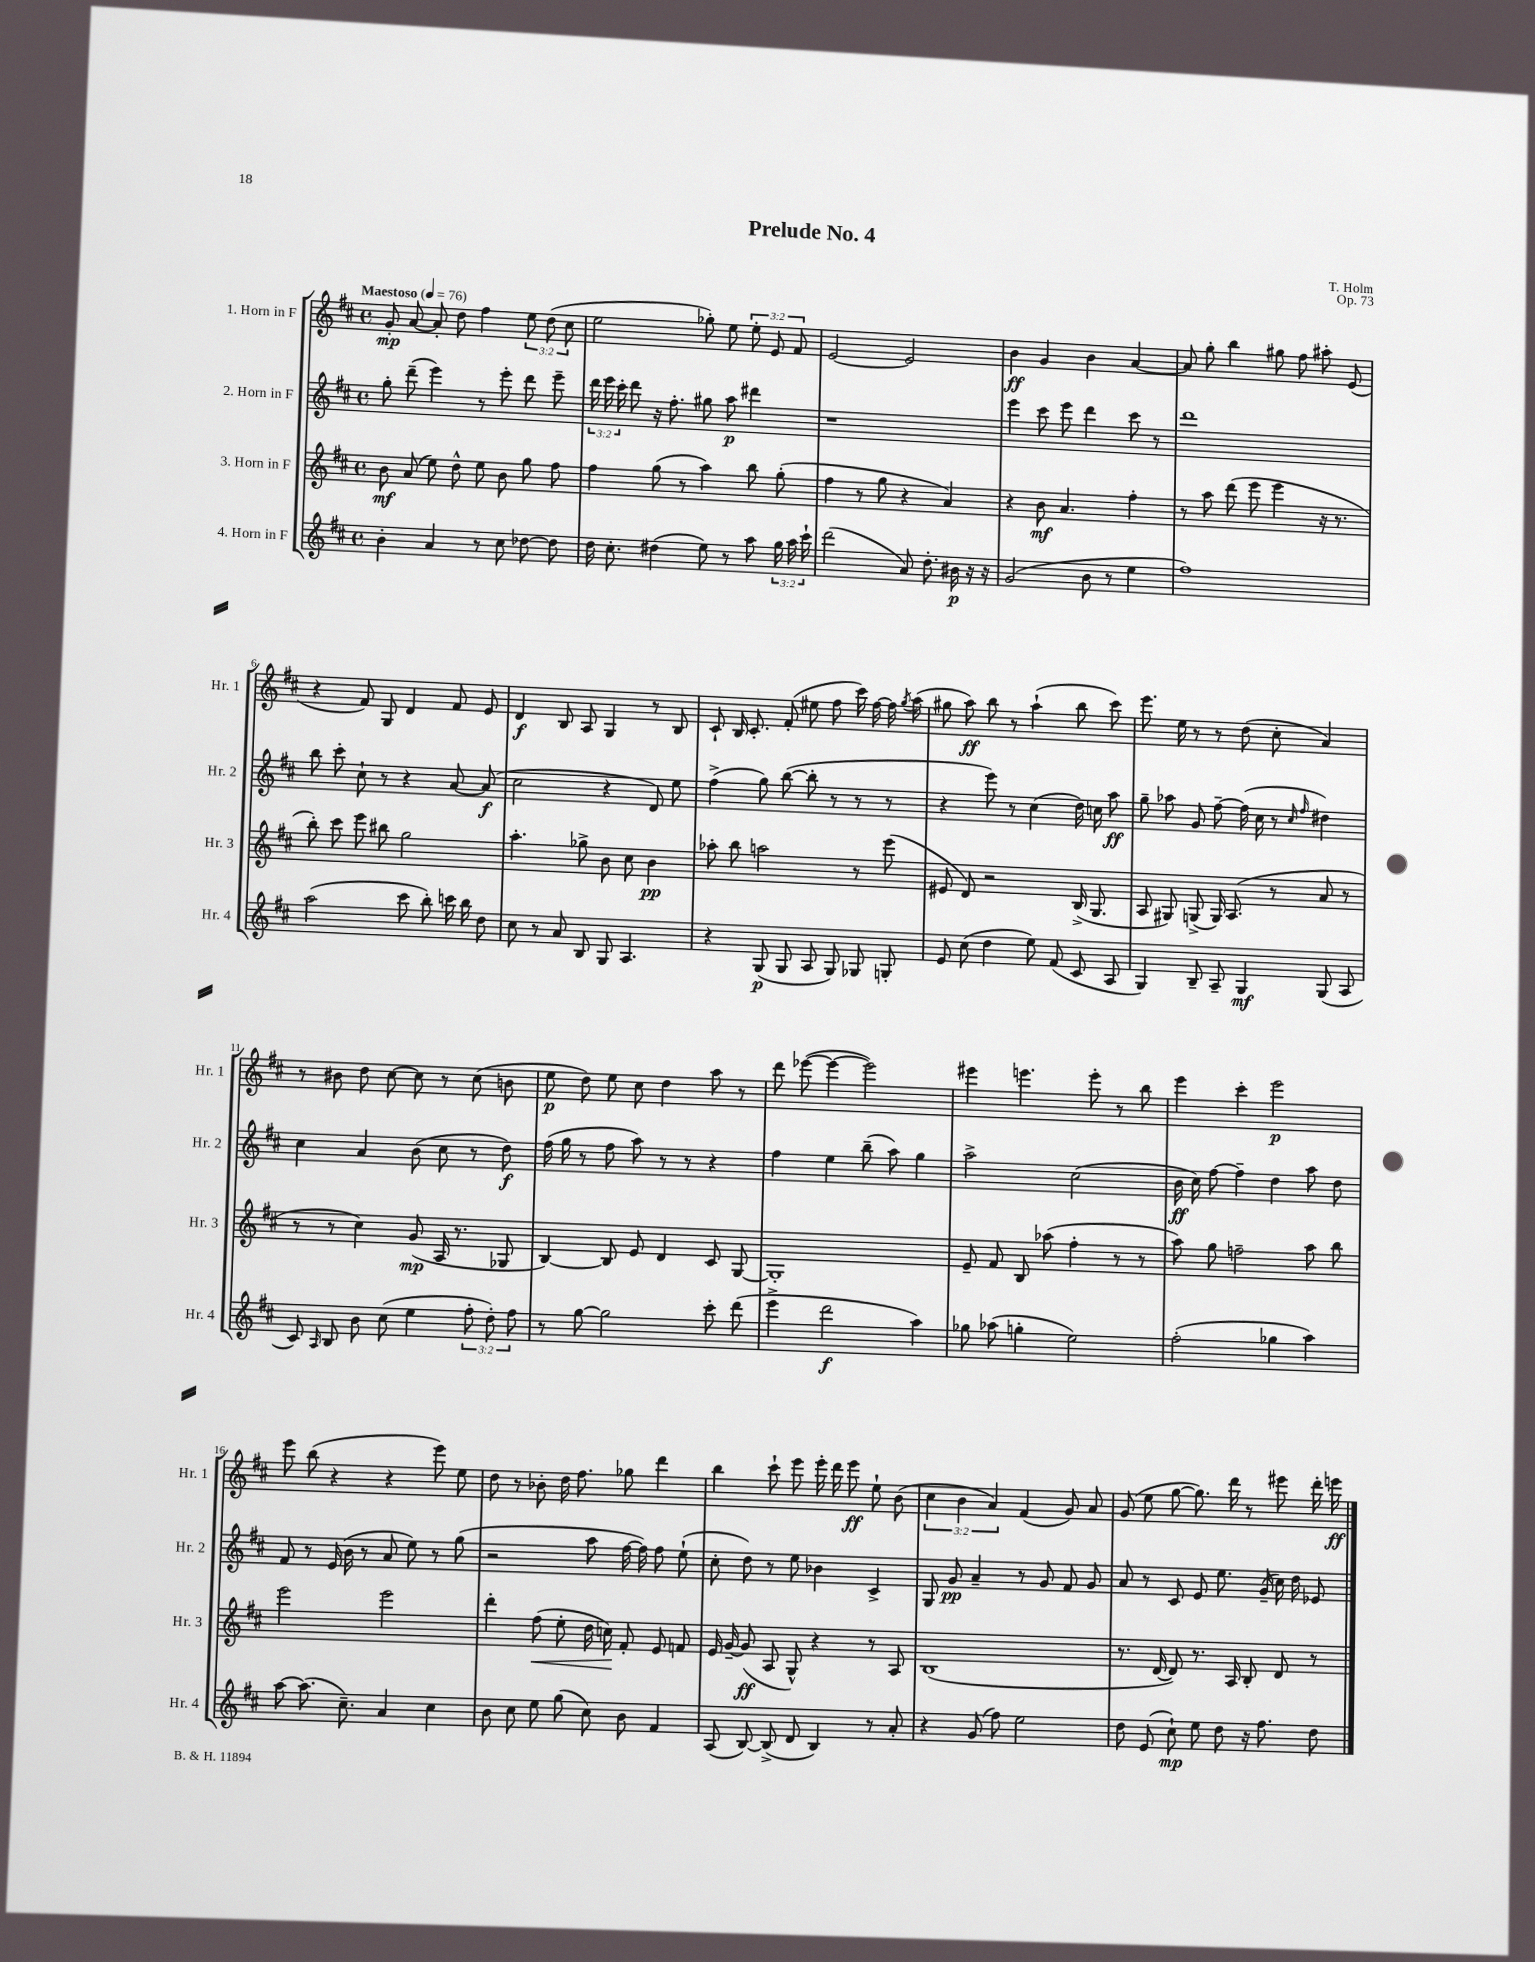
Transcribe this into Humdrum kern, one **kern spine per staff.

**kern	**dynam	**kern	**dynam	**kern	**dynam	**kern	**dynam
*part4	*part4	*part3	*part3	*part2	*part2	*part1	*part1
*staff4	*staff4	*staff3	*staff3	*staff2	*staff2	*staff1	*staff1
*I"4. Horn in F	*	*I"3. Horn in F	*	*I"2. Horn in F	*	*I"1. Horn in F	*
*I'Hr. 4	*	*I'Hr. 3	*	*I'Hr. 2	*	*I'Hr. 1	*
*clefG2	*	*clefG2	*	*clefG2	*	*clefG2	*
*k[f#c#]	*	*k[f#c#]	*	*k[f#c#]	*	*k[f#c#]	*
*M4/4	*	*M4/4	*	*M4/4	*	*M4/4	*
*met(c)	*	*met(c)	*	*met(c)	*	*met(c)	*
*MM76	*	*MM76	*	*MM76	*	*MM76	*
=1	=1	=1	=1	=1	=1	=1	=1
!	!	!	!	!	!	!LO:TX:a:B:t=Maestoso	!
4b'\	.	8b\	mf	8gg'\	.	8g'/	mp
.	.	(8a/	.	(8ddd~\	.	[8a/	.
4a/	.	8ee\)	.	4eee\)	.	8a'/]	.
.	.	8dd^^\	.	.	.	8dd\	.
8r	.	8ee\	.	8r	.	4ff#\	.
8cc#\	.	8b\	.	8eee'\	.	.	.
[8dd-X\	.	8gg\	.	8ddd\	.	12ee\	.
.	.	.	.	.	.	(12dd\	.
8dd-\]	.	8ff#\	.	8eee~\	.	.	.
.	.	.	.	.	.	12cc#\	.
=2	=2	=2	=2	=2	=2	=2	=2
16dd\	.	4ff#\	.	24ddd\	.	2ee\	.
.	.	.	.	24eee\	.	.	.
8.cc#'\	.	.	.	.	.	.	.
.	.	.	.	24ccc#'\	.	.	.
.	.	.	.	8ddd\	.	.	.
(4dd#X\	.	(8gg\	.	16r	.	.	.
.	.	.	.	8.ff#'\	.	.	.
.	.	8r	.	.	.	.	.
8ee\)	.	4aa\)	.	8gg#X\	.	8gg-X'\)	.
8r	.	.	.	8aa\	p	8ee\	.
8aa\	.	8bb\	.	4ddd#X\	.	12ee'\	.
.	.	.	.	.	.	12e/	.
24gg\	.	(8gg'\	.	.	.	.	.
24aa\	.	.	.	.	.	12f#/	.
24ccc#`\	.	.	.	.	.	.	.
=3	=3	=3	=3	=3	=3	=3	=3
(2ddd\	.	4ff#\	.	1r	.	[2e/	.
.	.	8r	.	.	.	.	.
.	.	8gg\	.	.	.	.	.
8a/)	.	4r	.	.	.	2e/]	.
8.dd'\	.	.	.	.	.	.	.
.	.	4a/)	.	.	.	.	.
16b#X\	p	.	.	.	.	.	.
16r	.	.	.	.	.	.	.
16r	.	.	.	.	.	.	.
=4	=4	=4	=4	=4	=4	=4	=4
(2g/	.	4r	.	4eee\	.	4b\	ff
.	.	8b\	mf	8ccc#\	.	4g/	.
.	.	4.a/	.	8eee\	.	.	.
8b\	.	.	.	4ddd\	.	4b\	.
8r	.	.	.	.	.	.	.
4ee\	.	4ff#'\	.	8ccc#\	.	[4a/	.
.	.	.	.	8r	.	.	.
=5	=5	=5	=5	=5	=5	=5	=5
1ff#)	.	8r	.	1ddd	.	8a/]	.
.	.	8aa\	.	.	.	8gg'\	.
.	.	(8ddd\	.	.	.	4bb\	.
.	.	8eee\	.	.	.	.	.
.	.	4eee\	.	.	.	8gg#X\	.
.	.	.	.	.	.	8ff#\	.
.	.	16r	.	.	.	8aa#X'\	.
.	.	8.r	.	.	.	.	.
.	.	.	.	.	.	(8e/	.
!!LO:LB:g=z
=6	=6	=6	=6	=6	=6	=6	=6
(2aa\	.	8bb'\)	.	8bb\	.	4r	.
.	.	8ccc#\	.	8ccc#'\	.	.	.
.	.	8eee\	.	8cc#`\	.	8f#/)	.
.	.	8bb#X\	.	8r	.	8G/	.
8ccc#\	.	2gg\	.	4r	.	4d/	.
8bb'\)	.	.	.	.	.	.	.
16cccn\	.	.	.	[8a/	.	8f#/	.
16bb\	.	.	.	.	.	.	.
8dd\	.	.	.	(8a/]	f	8e/	.
=7	=7	=7	=7	=7	=7	=7	=7
8cc#\	.	4.aa'\	.	2cc#\	.	4d/	f
8r	.	.	.	.	.	.	.
8a/	.	.	.	.	.	8B/	.
8B/	.	8gg-X^\	.	.	.	8A/	.
8G/	.	8b\	.	4r	.	4G/	.
4.A/	.	8cc#\	.	.	.	.	.
.	.	4b\	pp	8d/)	.	8r	.
.	.	.	.	8ee\	.	8B/	.
=8	=8	=8	=8	=8	=8	=8	=8
4r	.	8aa-X'\	.	(4ff#^\	.	8c#`/	.
.	.	8bb\	.	.	.	16B/	.
.	.	.	.	.	.	8.c#'/	.
(8G/	p	2aan\	.	8gg\)	.	.	.
8G/	.	.	.	([8bb\	.	(8f#'/	.
8A/	.	.	.	8bb'\]	.	8ee#X\	.
8G/)	.	.	.	8r	.	8ff#\	.
8G-X/	.	8r	.	8r	.	16ccc#\)	.
.	.	.	.	.	.	[16ff#\	.
8Gn'/	.	(8eee\	.	8r	.	16ff#\]	.
.	.	.	.	.	.	8qgg/	.
.	.	.	.	.	.	(16aa\	.
=9	=9	=9	=9	=9	=9	=9	=9
8e/	.	8e#X/	.	4r	.	8gg#X\	.
(8cc#\	.	8d/)	.	.	.	8aa\)	ff
4dd\	.	2r	.	8eee\)	.	8bb\	.
.	.	.	.	8r	.	8r	.
8ee\)	.	.	.	(4cc#\	.	(4aa`\	.
(8f#/	.	.	.	.	.	.	.
8c#/	.	(16B^/	.	16dd\)	.	8bb\	.
.	.	8.G/	.	16ccn\	.	.	.
8A/	.	.	.	8aa\	ff	8ccc#\)	.
=10	=10	=10	=10	=10	=10	=10	=10
4G/)	.	8A/	.	8gg~\	.	8.eee\	.
.	.	8G#X/)	.	8aa-X\	.	.	.
.	.	.	.	.	.	16ee\	.
8B~/	.	(8Gn^/	.	8g/	.	8r	.
8A~/	.	16G/)	.	[8ff#~\	.	8r	.
.	.	(8.A/	.	.	.	.	.
4G/	mf	.	.	(16ff#\]	.	(8dd\	.
.	.	.	.	16cc#\	.	.	.
.	.	8r	.	8r	.	8cc#'\	.
.	.	.	.	16qqcc#/	.	.	.
.	.	.	.	16qqff#/	.	.	.
(8G/	.	8a/	.	4dd#X\)	.	4a/)	.
8A/	.	8r	.	.	.	.	.
!!LO:LB:g=z
=11	=11	=11	=11	=11	=11	=11	=11
8c#/)	.	8r	.	4cc#\	.	8r	.
16qqA/	.	.	.	.	.	.	.
8B/	.	8r	.	.	.	8b#X\	.
8b\	.	4cc#\)	.	4a/	.	8dd\	.
(8cc#\	.	.	.	.	.	[8cc#\	.
4ee\	.	(8g/	mp	(8b\	.	8cc#\]	.
.	.	16A/	.	8cc#\	.	8r	.
.	.	8.r	.	.	.	.	.
12ff#'\	.	.	.	8r	.	(8cc#\	.
12dd'\)	.	.	.	.	.	.	.
.	.	8G-X/	.	8dd\)	f	8bn\	.
12ff#\	.	.	.	.	.	.	.
=12	=12	=12	=12	=12	=12	=12	=12
8r	.	[4B/)	.	(16ff#\	.	8ee\	p
.	.	.	.	16gg\	.	.	.
[8gg\	.	.	.	8r	.	8dd\)	.
2gg\]	.	8B/]	.	8ff#\	.	8ee\	.
.	.	8e/	.	8aa\)	.	8cc#\	.
.	.	4d/	.	8r	.	4dd\	.
.	.	.	.	8r	.	.	.
8ccc#'\	.	8c#/	.	4r	.	8aa\	.
(8ddd\	.	[8G/	.	.	.	8r	.
=13	=13	=13	=13	=13	=13	=13	=13
4eee^\	.	1G']	.	4ff#\	.	8ddd\	.
.	.	.	.	.	.	([8eee-X\	.
2ddd\	f	.	.	4ee\	.	4eee-\_	.
.	.	.	.	(8bb~\	.	2eee-\])	.
.	.	.	.	8aa\)	.	.	.
4aa\)	.	.	.	4gg\	.	.	.
=14	=14	=14	=14	=14	=14	=14	=14
8gg-X\	.	8e~/	.	2aa^\	.	4eee#X\	.
(8aa-X\	.	8f#/	.	.	.	.	.
4ggn'\	.	8B/	.	.	.	4.eeen\	.
.	.	(8aa-X\	.	.	.	.	.
2ee\)	.	4ff#'\	.	(2cc#\	.	.	.
.	.	.	.	.	.	8eee'\	.
.	.	8r	.	.	.	8r	.
.	.	8r	.	.	.	8bb\	.
=15	=15	=15	=15	=15	=15	=15	=15
(2ff#'\	.	8aa\)	.	16b\	ff	4eee\	.
.	.	.	.	16cc#\)	.	.	.
.	.	8gg\	.	[8ff#\	.	.	.
.	.	2ffn~\	.	4ff#~\]	.	4ccc#'\	.
4gg-X\	.	.	.	4dd\	.	2eee\	p
4aa\)	.	8aa\	.	8aa\	.	.	.
.	.	8bb\	.	8dd\	.	.	.
!!LO:LB:g=z
=16	=16	=16	=16	=16	=16	=16	=16
[8aa\	.	2eee\	.	8f#/	.	8eee\	.
(8.aa\]	.	.	.	8r	.	(8bb\	.
.	.	.	.	(16e/	.	4r	.
8.cc#~\)	.	.	.	16b\	.	.	.
.	.	.	.	8r	.	.	.
4a/	.	2eee\	.	8a/	.	4r	.
.	.	.	.	8ee\)	.	.	.
4cc#\	.	.	.	8r	.	8eee\)	.
.	.	.	.	(8gg\	.	8ee\	.
=17	=17	=17	=17	=17	=17	=17	=17
8b\	.	4ddd'\	.	2r	.	8dd\	.
8cc#\	.	.	.	.	.	8r	.
!	!	!	!LO:HP:b	!	!	!	!
8ee\	.	(8ff#\	<	.	.	8b-X'\	.
(8gg\	.	8ee'\	.	.	.	16dd\	.
.	.	.	.	.	.	8.ff#\	.
8cc#\)	.	16dd\	.	8aa\	.	.	.
.	.	16ccn\)	.	.	.	.	.
8b\	.	8f#'/	[	[16ff#\	.	8gg-X\	.
.	.	.	.	16ff#\])	.	.	.
4f#/	.	8e/	.	8ff#\	.	4ddd\	.
.	.	8fn/	.	(8ee`\	.	.	.
=18	=18	=18	=18	=18	=18	=18	=18
(8A/	.	16e/	.	8cc#'\	.	4bb\	.
.	.	[16g~/	.	.	.	.	.
[8B/)	.	(8g/]	ff	8dd\)	.	.	.
(8B^/]	.	8A/	.	8r	.	8ccc#`\	.
8d/	.	8G^^/)	.	8ee\	.	8eee\	.
4B/)	.	4r	.	4b-X\	.	16eee'\	.
.	.	.	.	.	.	16ddd\	.
.	.	.	.	.	.	8eee\	ff
8r	.	8r	.	4c#^/	.	8ee`\	.
8a'/	.	8A/	.	.	.	(8b\	.
=19	=19	=19	=19	=19	=19	=19	=19
4r	.	(1B	.	8G/	.	6cc#\	.
.	.	.	.	8g/	pp	.	.
.	.	.	.	.	.	6b\	.
(8g/	.	.	.	4a~/	.	.	.
.	.	.	.	.	.	6a/)	.
8ff#\)	.	.	.	.	.	.	.
2ee\	.	.	.	8r	.	(4f#/	.
.	.	.	.	8g/	.	.	.
.	.	.	.	8f#/	.	8g/)	.
.	.	.	.	8g/	.	8a/	.
=20	=20	=20	=20	=20	=20	=20	=20
8dd\	.	8.r	.	8a/	.	(8g/	.
(8e/	.	.	.	8r	.	8ee\	.
.	.	[16d/	.	.	.	.	.
8cc#`\)	mp	8d/])	.	8c#/	.	[8gg\	.
8ee\	.	8.r	.	8e/	.	8.gg\])	.
8dd\	.	.	.	8.ee\	.	.	.
.	.	16A/	.	.	.	16ddd\	.
16r	.	8B'/	.	.	.	8r	.
8.ff#\	.	.	.	(16g~/	.	.	.
.	.	8d/	.	16cc#\)	.	8eee#X\	.
.	.	.	.	16dd\	.	.	.
8dd\	.	8r	.	8e-X/	.	16ddd'\	.
.	.	.	.	.	.	16eeen\	ff
==	==	==	==	==	==	==	==
*-	*-	*-	*-	*-	*-	*-	*-
